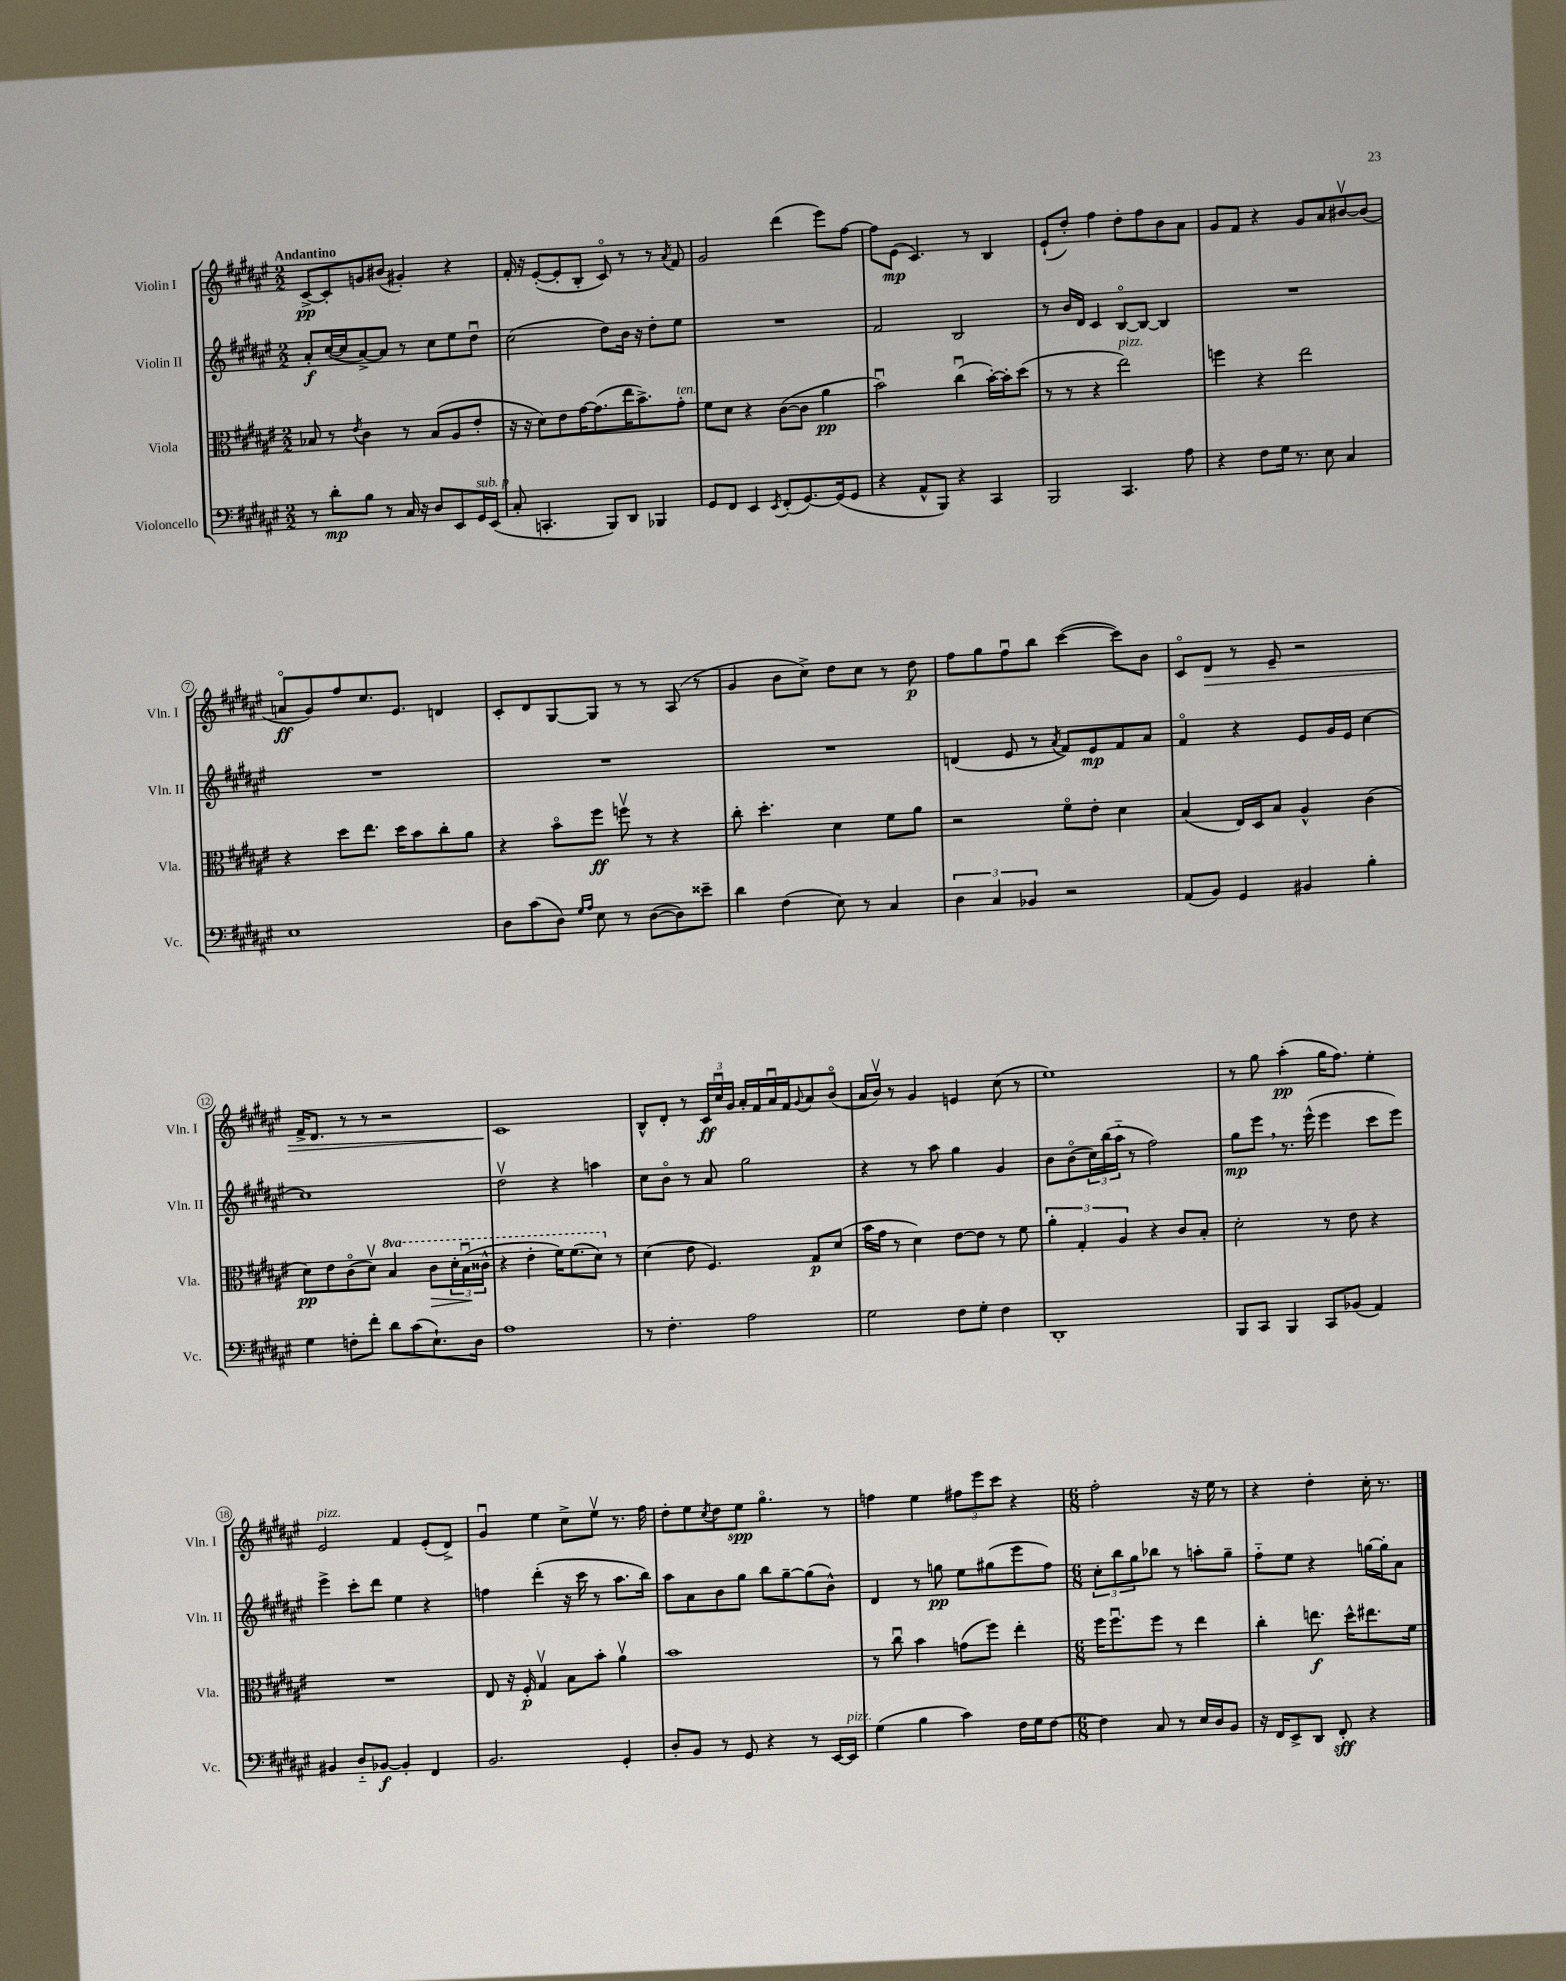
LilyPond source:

<<
\new StaffGroup <<
\new Staff = "s0" \with { instrumentName = "Violin I" shortInstrumentName = "Vln. I" } {
    \clef treble \key fis \major \numericTimeSignature \time 2/2 \tempo "Andantino"
    cis'8~->\pp cis'8-. g'8 bis'8( gis'4-.) r4 |
    fis'16-. r16 eis'8~-.( eis'8-. b8-. cis'8\flageolet) r8 r8 \acciaccatura { ais'8 } fis'8 |
    gis'2 dis'''4( eis'''8) fis''8~ |
    fis''8 eis'8\mp( cis'4.) r8 b4 |
    eis'8-!( dis''8-.) fis''4 dis''8-. fis''8 b'8 ais'8 |
    gis'8 fis'8 r4 gis'8 ais'8 bis'8~\upbow bis'8( |
    a'8\flageolet\ff gis'8) fis''8 cis''8. eis'8. d'4 |
    cis'8-. dis'8 gis8~ gis8 r8 r8 ais8( r8 |
    gis'4 b'8 cis''8->) dis''8 cis''8 r8 dis''8\p |
    fis''8 gis''8 fis''8\downbow b''8 cis'''4~( cis'''8) b'8 |
    cis'8\flageolet dis'8\> r8 eis'8-- r2 |
    fis'16-> dis'8. r8 r8 r2 |
    cis'1\! |
    b8-^ dis'8-. r8 \tuplet 3/2 { cis'16\ff cis''16\downbow gis'16 } ais'16-. fis'16 ais'16\downbow fis'16 \appoggiatura { gis'8 } ais'8 b'8\flageolet( |
    ais'16 b'16\upbow) r8 gis'4 e'4 cis''8( r8 |
    eis''1) |
    r8 gis''8 ais''4-.\pp( gis''16 fis''8.) eis''4-. |
    eis'2^\markup { \italic "pizz." } fis'4 eis'8-.( dis'8->) |
    gis'4\downbow eis''4 cis''8-> eis''8\upbow r8. fis''16 |
    dis''8-. eis''8 \acciaccatura { cis''8 } dis''8 eis''8\spp gis''4.\flageolet r8 |
    f''4 eis''4 \tuplet 3/2 { fis''8 eis'''8 cis'''8 } r4 |
    \numericTimeSignature \time 6/8 fis''2-. r16 eis''16 r8 |
    r4 dis''4-. cis''16-. r8. \bar "|." |
}
\new Staff = "s1" \with { instrumentName = "Violin II" shortInstrumentName = "Vln. II" } {
    \clef treble \key fis \major \numericTimeSignature \time 2/2
    ais'8-.\f cis''16~( cis''16 ais'8~->) ais'8 r8 cis''8 eis''8 dis''8\downbow |
    cis''2( dis''8) b'16 r16 dis''8-. eis''8 |
    R1 |
    fis'2 b2 |
    r8 b'16 dis'16 cis'4 b8~\flageolet b8~ b4 |
    R1 |
    R1 |
    R1 |
    R1 |
    d'4( eis'8 r8 \acciaccatura { ais'8 } fis'8) eis'8\mp fis'8 ais'8 |
    fis'4\flageolet r4 eis'8 gis'16 eis'16 cis''4~ |
    cis''1 |
    dis''2\upbow r4 a''4 |
    cis''8 b'8\flageolet r8 ais'8 gis''2 |
    r4 r8 ais''8 gis''4 gis'4 |
    b'8 b'8\flageolet( \tuplet 3/2 { cis''16) b''16( ais''16-_ } r8 fis''2) |
    gis''8\mp eis'''8 \breathe r8. eis'''16-^( eis'''4 cis'''8 eis'''8) |
    eis'''4-> cis'''8-. dis'''8 eis''4 r4 |
    f''4 dis'''4-.( r16 cis'''16 r8 ais''8. b''16) |
    ais''8 ais'8 b'8 gis''8 b''8 gis''8~-- gis''8( b'8-^) |
    dis'4 r8 g''8\pp eis''8 gis''8( eis'''8 fis''8) |
    \numericTimeSignature \time 6/8 \tuplet 3/2 { cis''8-. b''8 gis''8 } bes''8 r8 a''8-. gis''8-- |
    fis''8-_ eis''8 r4 g''16~ g''16-. ais'8 \bar "|." |
}
\new Staff = "s2" \with { instrumentName = "Viola" shortInstrumentName = "Vla." } {
    \clef alto \key fis \major \numericTimeSignature \time 2/2 \set Staff.ottavationMarkups = #ottavation-simple-ordinals
    bes8 r8 \acciaccatura { eis'8 } cis'4 r8 bes8( ais8 eis'8-. |
    r16 r16 dis'8) eis'8 gis'16~ gis'8.( eis''16 b'8.->) gis'8-.^\markup { \italic "ten." } |
    fis'8 dis'8 r4 cis'8~( cis'8 ais'4\pp |
    b'2\downbow) cis''4\downbow( b'16~-.) b'16-. dis''8( |
    r8 r8 r4 eis''2^\markup { \italic "pizz." }) |
    f''4 r4 eis''2 |
    r4 dis''8 eis''8. dis''16 b'8 cis''8-. ais'8 |
    r4 b'8\flageolet fis''8\ff f''8\upbow r8 r4 |
    cis''8-. dis''4.-. dis'4 fis'8 ais'8 |
    r2 fis'8\flageolet eis'8-. dis'4 |
    b4( eis16) dis16 b8 ais4-^ cis'4( |
    dis'8\pp) eis'8 cis'8\flageolet( dis'8\upbow) \ottava #1 b'4 cis''8\> \tuplet 3/2 { dis''16-. b'16\downbow\!( cisis''16-^ } |
    r4 eis''4-. fis''16) fis''8.( dis''8) \ottava #0 r8 |
    dis'4( eis'8 fis4.) gis8\p dis'8( |
    b'16 gis'16 r8 dis'4) eis'8~ eis'8 r8 fis'8 |
    \tuplet 3/2 { ais'4-. gis4-. ais4 } r4 cis'8 b8-. |
    dis'2-. r8 eis'8 r4 |
    R1 |
    eis8 r16 fis16-.\p gis4\upbow b8 b'8-. ais'4\upbow |
    b'1 |
    r8 cis''8\downbow b'4 g'8( fis''8) eis''4-. |
    \numericTimeSignature \time 6/8 fis''16 fis''8.\downbow fis''8 r8 eis''4 |
    cis''4-. e''8.\f dis''16-^ eis''8. fis'16 \bar "|." |
}
\new Staff = "s3" \with { instrumentName = "Violoncello" shortInstrumentName = "Vc." } {
    \clef bass \key fis \major \numericTimeSignature \time 2/2
    r8 dis'8-.\mp b8 r8 cis16 r16 dis8 eis,8 gis,16^\markup { \italic "sub. p" } eis,16( |
    cis8-. c,4.-. b,,8) dis,8 bes,,4 |
    gis,8 fis,8 eis,4 \acciaccatura { eis,8 } fis,8-.( gis,8.~) gis,16( gis,8 |
    r4 ais,8-^ b,,8) r4 cis,4 |
    b,,2 cis,4. ais8 |
    r4 fis8 gis16 r8. eis8 cis4 |
    eis1 |
    dis8 cis'8( dis8) \grace { gis16 ais16 } eis8 r8 dis8~( dis8) eisis'8-- |
    dis'4 fis4( eis8) r8 cis4 |
    \tuplet 3/2 { dis4 cis4 bes,4 } r2 |
    ais,8( b,8) gis,4 bis,4 b4-. |
    gis4 f8-. fis'8-. dis'8 cis'8( eis8.-!) dis16 |
    ais1 |
    r8 fis4.-. ais2 |
    gis2 fis8 gis8-. fis4 |
    dis,1-. |
    b,,8 cis,8 b,,4 cis,8 bes,8( ais,4) |
    bis,4 dis8-_ bes,8~\f bes,4-. fis,4 |
    b,2. gis,4-. |
    dis8-. b,8 r8 gis,8 r4 r8 eis,16~ eis,16^\markup { \italic "pizz." } |
    gis4( b4 cis'4) fis16 gis16 fis8~ |
    \numericTimeSignature \time 6/8 fis4 cis8 r8 eis16 dis16 b,8 |
    r16 fis,16 eis,8-> dis,8 fis,8-.\sff r4 \bar "|." |
}
>>
>>
\layout { \context { \Score \override BarNumber.stencil = #(make-stencil-circler 0.1 0.3 ly:text-interface::print) } }
